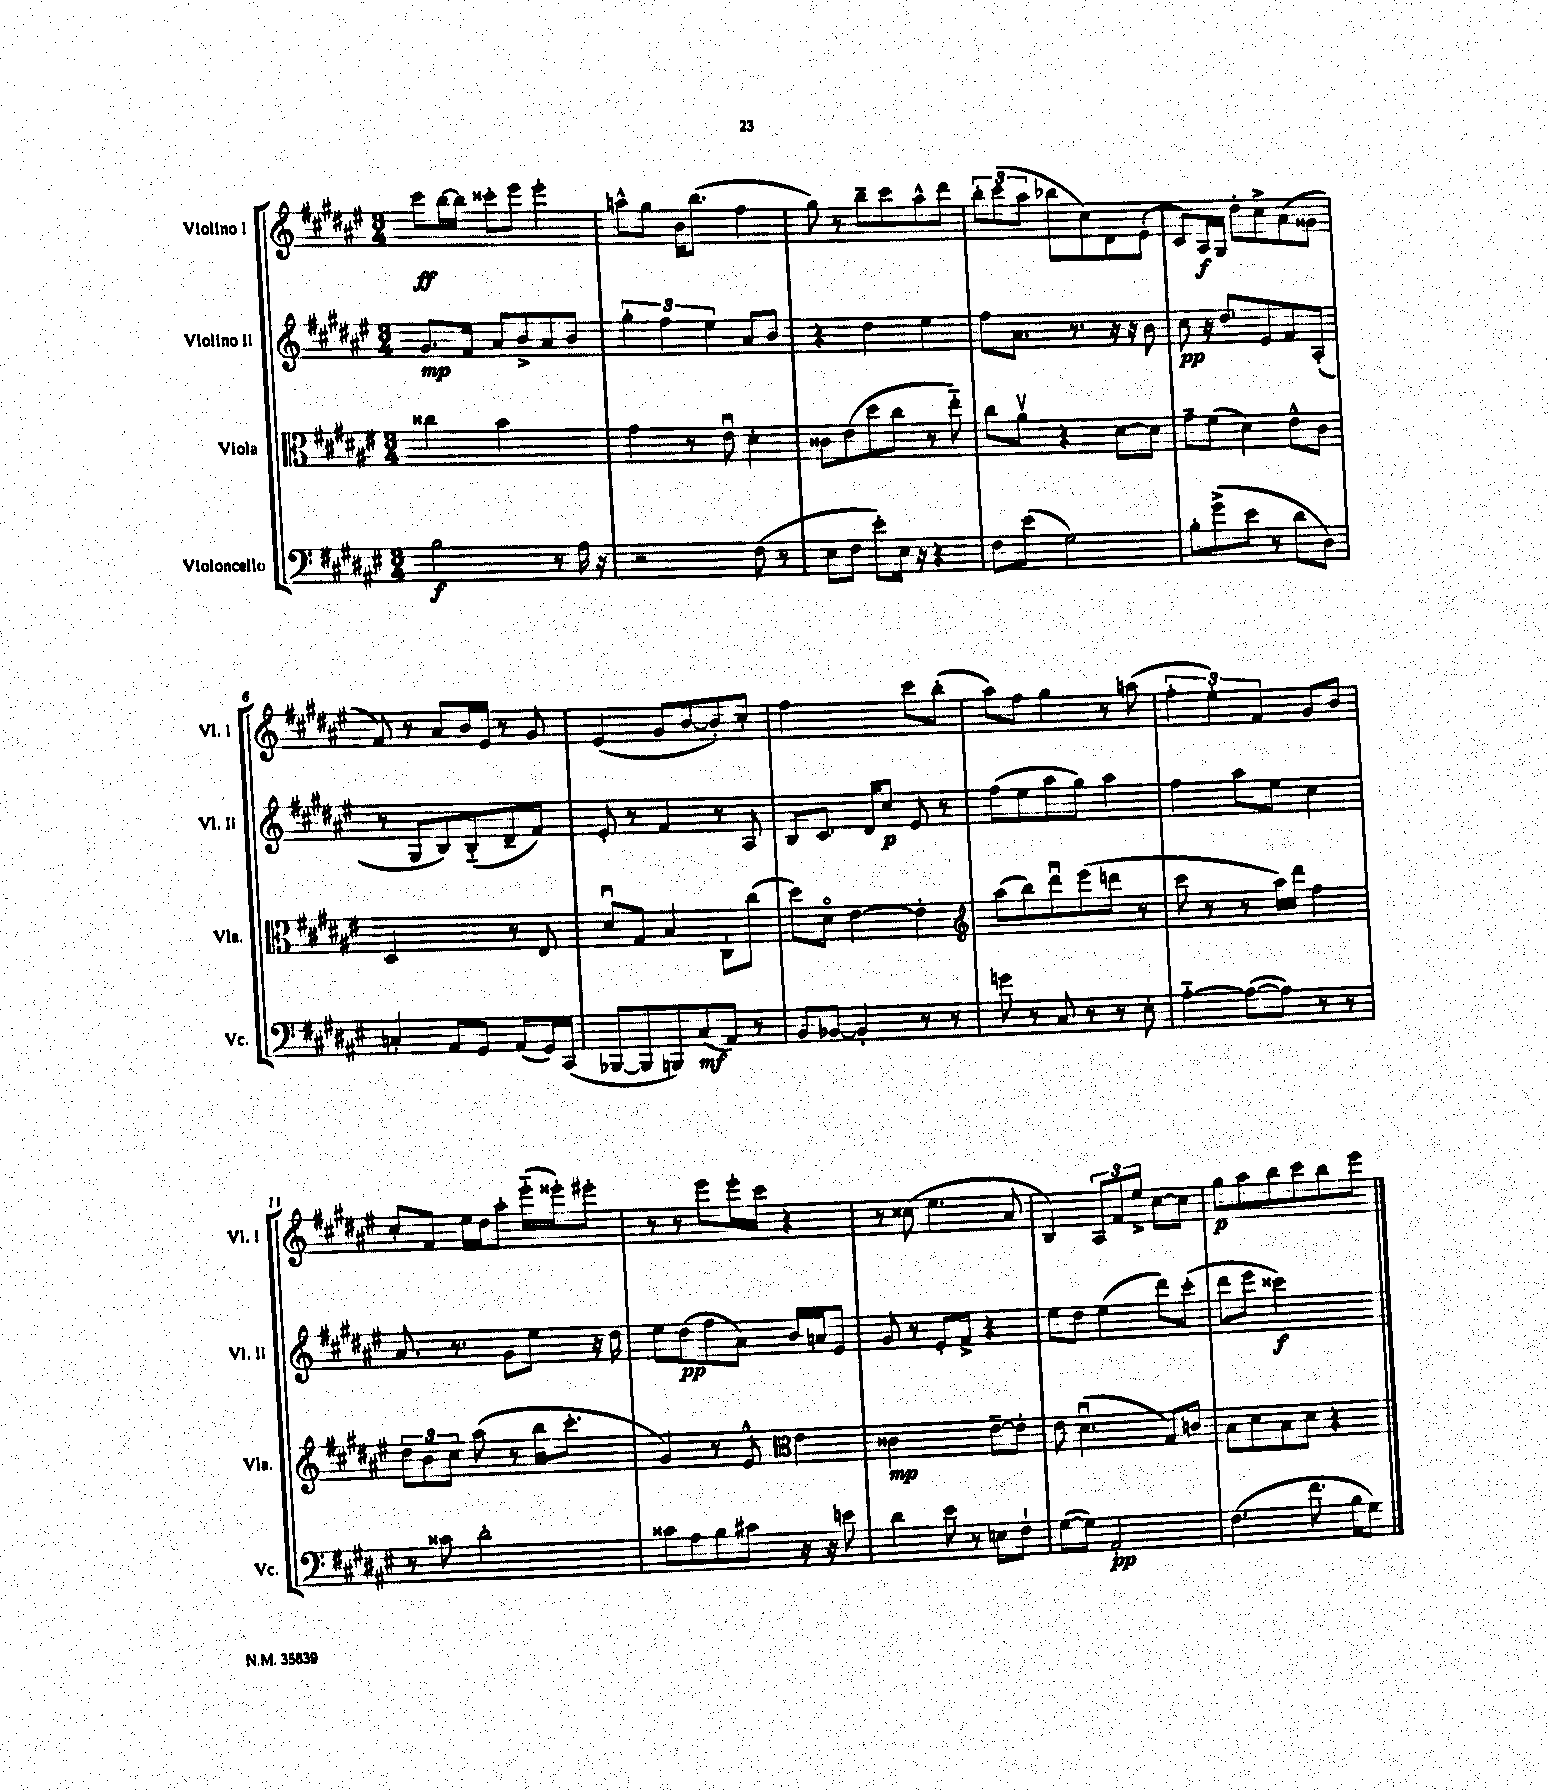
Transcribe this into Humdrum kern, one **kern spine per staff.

**kern	**kern	**kern	**kern
*staff4	*staff3	*staff2	*staff1
*clefF4	*clefC3	*clefG2	*clefG2
*k[f#c#g#d#a#e#]	*k[f#c#g#d#a#e#]	*k[f#c#g#d#a#e#]	*k[f#c#g#d#a#e#]
*M3/4	*M3/4	*M3/4	*M3/4
2B\	4cc##\	8.g#/L	8ccc#\L
.	.	.	[16bb\L
.	.	16f#/Jk	16bb\]JJ
.	2b\	8a#/L	8ccc##'\L
.	.	8b^/	8eee#\J
8r	.	8a#/	4eee#'\
16A#\	.	8b/J	.
16r	.	.	.
=	=	=	=
2r	4g#\	6gg#'\	8aa^^\L
.	.	.	8gg#\J
.	.	6ff#\	.
.	8r	.	16b\LK
.	.	.	(8.bb\J
.	.	6ee#\	.
.	8e#u\	.	.
(8F#\	4d#'\	8a#/L	4ff#\
8r	.	8b/J	.
=	=	=	=
8E#\L	8c##\L	4r	8gg#\)
8F#\J	(8e#\	.	8r
8e#'\L)	8dd#\	4dd#\	8bb~\L
16E#\Jk	8cc#\J	.	8ccc#\
16r	.	.	.
4r	8r	4ee#\	8aa#^^\
.	8ee#'~\)	.	8ddd#\J
=	=	=	=
8F#\L	8cc#\L	8ff#\L	12bb'\L
.	.	.	(12ccc#\
(8e#\J	8a#v\J	8.a#\J	.
.	.	.	12aa#\J
2G#\)	4r	.	8bb-\L
.	.	8.r	.
.	.	.	8cc#\)
.	[8d#\L	16r	8d#\
.	.	16r	.
.	8d#\]J	8b\	(8e#'\J
=	=	=	=
8B'\L	8g#~\L	8cc#\	8c#/L)
(8g#^\	(8f#\J	16r	16A#/L
.	.	8.dd#/L	16G#/JJ
8e#\J	4d#\)	.	8dd#'\L
8r	.	8e#/	8cc#^\
8d#\L	8e#^^\L	8f#/	(8a#\
8D#\J)	8c#\J	(8A#'/J	8g##\J
=	=	=	=
4C'/	2D#/	8r	8f#/)
.	.	8G#/L	8r
8AA#/L	.	8B/)	8a#/L
8GG#/J	.	(8B'~/	16b/L
.	.	.	16e#/JJ
(8AA#/L	8r	8d#~/	8r
16GG#/L)	8E#/	8f#/J)	8g#/
(16CC#/JJ	.	.	.
=	=	=	=
[8BBB-/L	8d#u/L	8e#'/	(4e#/
8BBB-/]	8G#/J	8r	.
8BBB/)	4B/	4f#/	8g#/L
(8C#/	.	.	[8b/
8AA#/J)	8C#'\L	8r	8b'/])
8r	(8cc#\J	8A#/	8cc#'/J
=	=	=	=
8BB/L	8dd#\L)	8B/L	2ff#\
[8BB-/J	8d#o\J	8.c#/J	.
4BB-'/]	[4e#\	.	.
.	.	16d#/LK	.
.	.	8cc#/J	.
8r	4e#'\]	8e#/	8ccc#\L
8r	.	8r	(8bb'\J
=	=	=	=
*	*clefG2	*	*
8g\	(8aa#\L	(8ff#\L	8aa#\L)
8r	8bb\)	8ee#\	8ff#\J
8C#/	8ddd#u\	8aa#\	4gg#\
8r	(8eee#\	8gg#\J)	.
8r	8ddd\J	4aa#\	8r
8E#'\	8r	.	(8aa\
=	=	=	=
[4A#'~\	8ccc#\	4ff#\	6ff#'\
.	8r	.	.
.	.	.	6ee#'\)
(8A#\_L	8r	8aa#\L	.
.	.	.	6f#/
8A#\]J)	16aa#\LL)	8ee#\J	.
.	16ddd#\JJ	.	.
8r	4ff#\	4cc#\	8g#/L
8r	.	.	8b/J
=	=	=	=
8r	12dd#\L	8.a#/	8cc#'/L
.	12b\	.	.
8c##\	.	.	8f#/J
.	12cc#\J	.	.
.	.	8.r	.
2d#'\	(8aa#\	.	16ee#\LL
.	.	.	16dd#\J
.	8r	8g#\L	8aa#'\J
.	16bb\LK	8ee#\J	(16eee#'~\LL
.	8.ccc#'\J	.	16eee##'\J)
.	.	16r	8eee#'\J
.	.	16dd#\	.
=	=	=	=
8c##\L	4g#/)	8ee#\L	8r
8A#\	.	(8dd#\	8r
8B\	8r	8ff#\	8eee#\L
8c#\J	8e#^^/	8a#\J)	16eee#'\L
.	.	.	16ccc#\JJ
*	*clefC3	*	*
16r	4e#\	16b/LL	4r
16r	.	16a/J	.
8e\	.	8e#/J	.
=	=	=	=
4d#\	2c##\	8g#/	8r
.	.	8r	(8cc##\
8e#\	.	8e#'/L	4.ee#\
8r	.	8f#^/J	.
8E\L	[8e#~\L	4r	.
8F#`\J	8e#'\]J	.	8a#/
=	=	=	=
([8G#\L	8e#\	8ee#\L	4B/)
8G#\]J)	(4.d#u\	8dd#\J	.
2AA#'/	.	(4ee#\	12A#/L
.	.	.	12f#/
.	.	.	12ee#^/J
.	8G#/L)	8ddd#\L)	[8cc#\L
.	8c/J	(8ccc#'\J	8cc#\]J
=	=	=	=
(4.F#\	8B\L	8ddd#\L	8gg#\L
.	8d#\	8eee#\J	8aa#\
.	8B\	2ccc##\)	8bb\
8.f#\	8d#\J	.	8ccc#\
.	4r	.	8bb\
16B\LK	.	.	.
8G#\J)	.	.	8eee#\J
==	==	==	==
*-	*-	*-	*-
